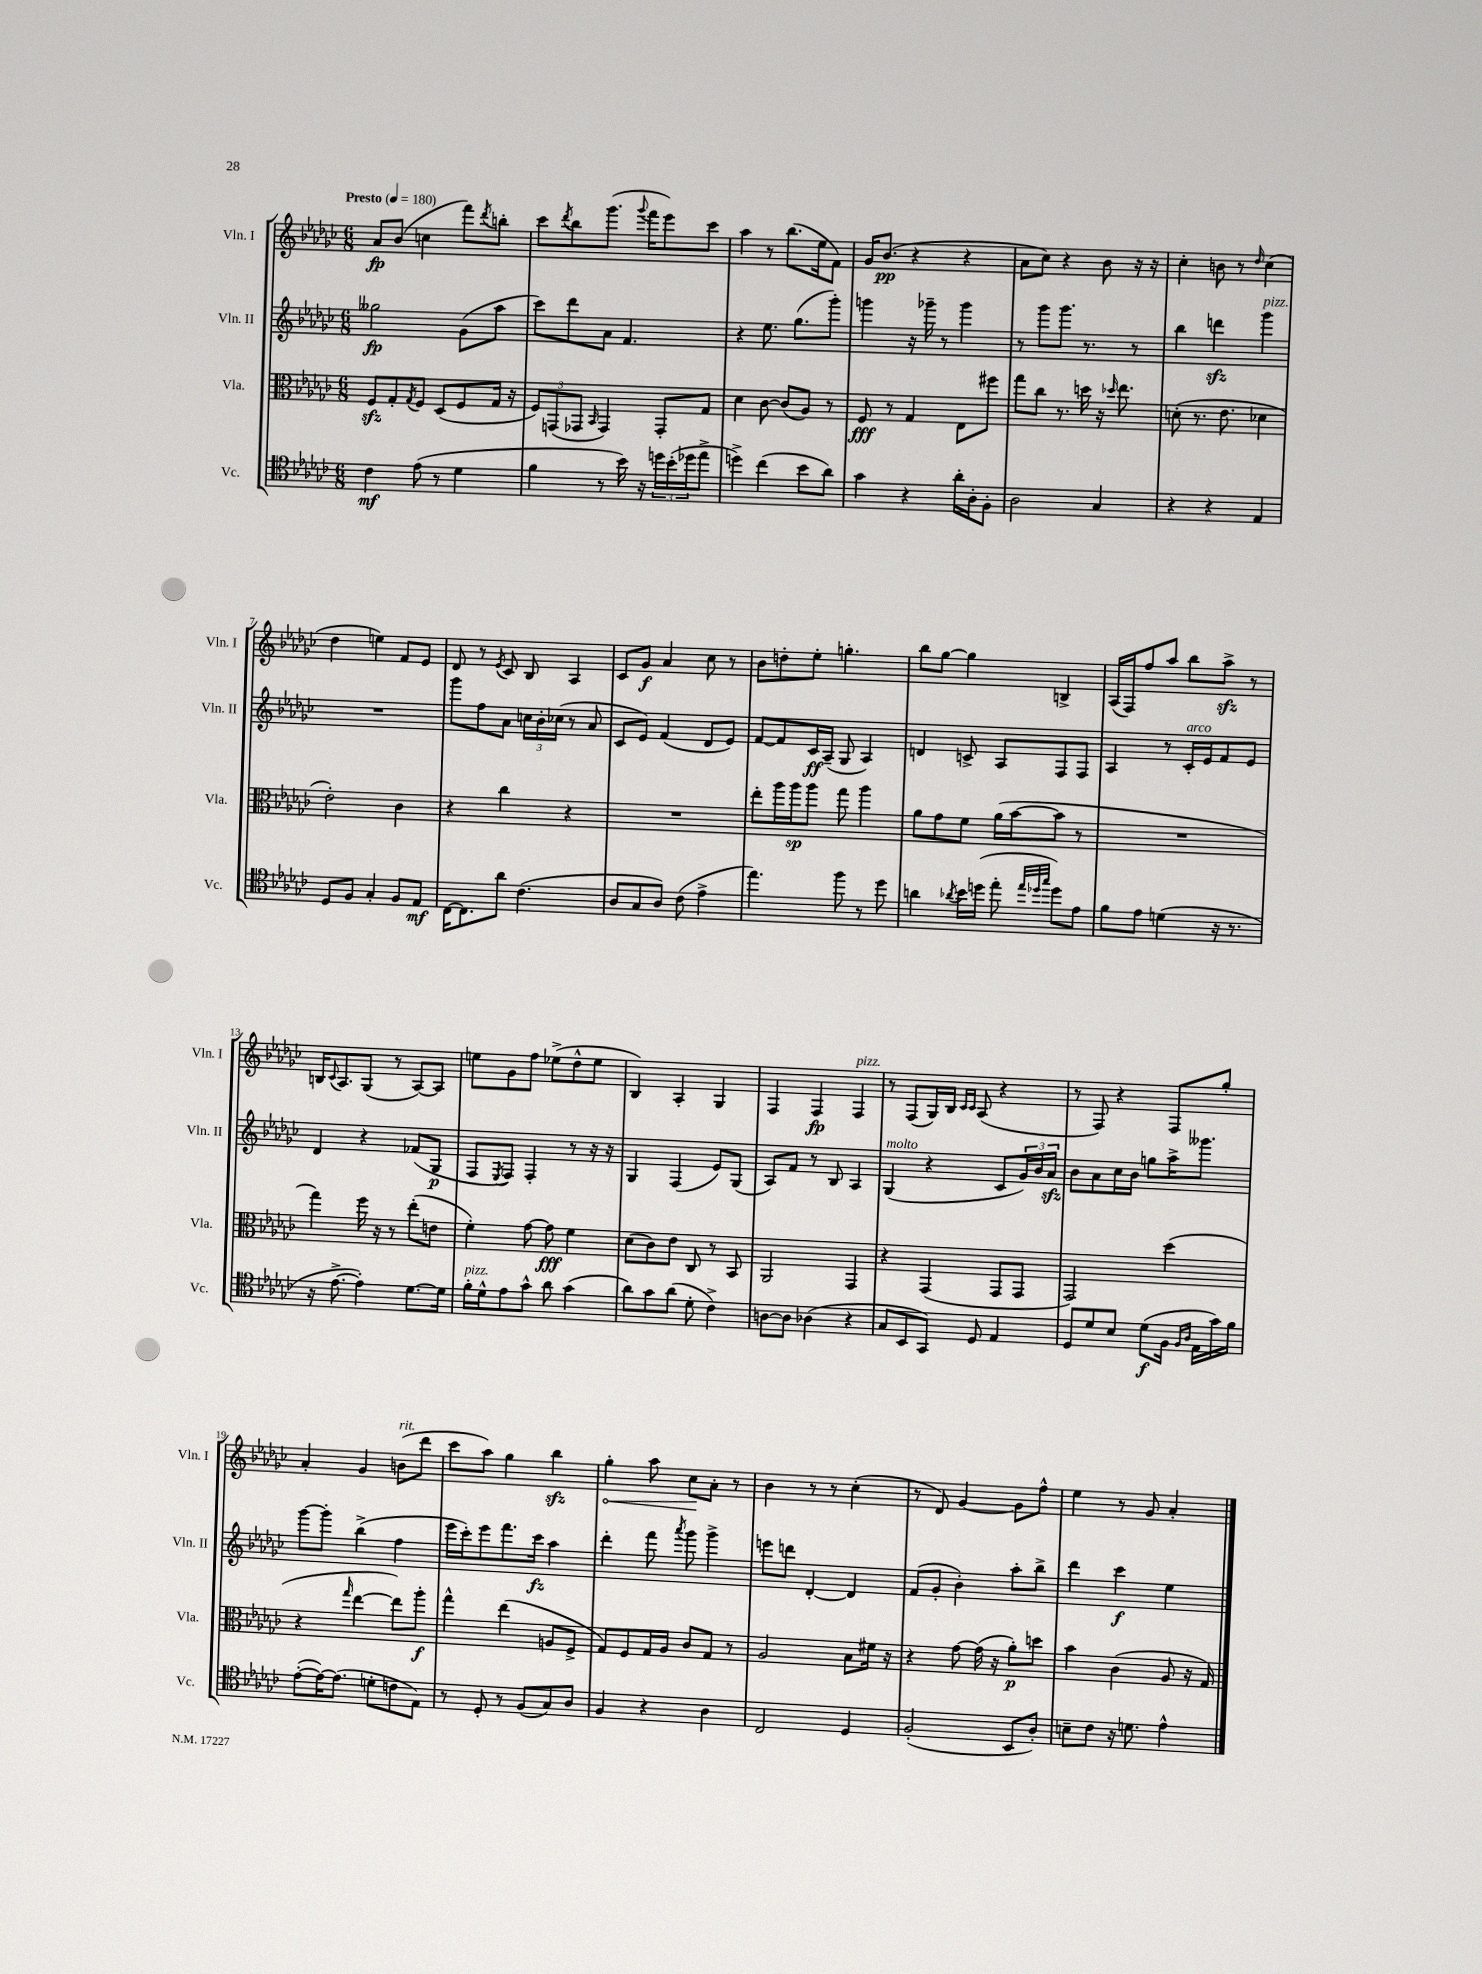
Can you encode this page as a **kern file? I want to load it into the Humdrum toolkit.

**kern	**dynam	**kern	**dynam	**kern	**dynam	**kern	**dynam
*part4	*part4	*part3	*part3	*part2	*part2	*part1	*part1
*staff4	*staff4	*staff3	*staff3	*staff2	*staff2	*staff1	*staff1
*I"Vc.	*	*I"Vla.	*	*I"Vln. II	*	*I"Vln. I	*
*I'Vc.	*	*I'Vla.	*	*I'Vln. II	*	*I'Vln. I	*
*clefC4	*	*clefC3	*	*clefG2	*	*clefG2	*
*k[b-e-a-d-g-c-]	*	*k[b-e-a-d-g-c-]	*	*k[b-e-a-d-g-c-]	*	*k[b-e-a-d-g-c-]	*
*M6/8	*	*M6/8	*	*M6/8	*	*M6/8	*
*MM180	*	*MM180	*	*MM180	*	*MM180	*
=1	=1	=1	=1	=1	=1	=1	=1
!	!	!	!	!	!	!LO:TX:a:B:t=Presto	!
4c-\	mf	8Fzz/L	.	2gg--X\	fp	8a-/L	fp
.	.	8G-'/	.	.	.	(8b-/J	.
.	.	8qG-/	.	.	.	.	.
(8e-\	.	8F/J	.	.	.	4ccn\	.
8r	.	(8D-/L	.	.	.	.	.
4d-\	.	8F/	.	(8g-\L	.	8fff\L)	.
.	.	.	.	.	.	8qddd-/	.
.	.	16G-/Jk	.	8aa-\J	.	8bbn'\J	.
.	.	16r	.	.	.	.	.
=2	=2	=2	=2	=2	=2	=2	=2
4f\	.	12F/L)	.	8ccc-\L)	.	8ccc-\L	.
.	.	(12GGn/	.	.	.	.	.
.	.	.	.	.	.	8qddd-/	.
.	.	.	.	8ddd-\	.	8bb-\	.
.	.	12GG-X/J	.	.	.	.	.
.	.	16qqBB-/	.	.	.	.	.
8r	.	4GG-/)	.	8a-\J	.	(8.ggg-\J	.
16b-\)	.	.	.	4.f/	.	.	.
.	.	.	.	.	.	8qqggg-/	.
16r	.	.	.	.	.	16fff\KL	.
24ddn\LL	.	8GG-'/L	.	.	.	8eee-\)	.
(24b-'\	.	.	.	.	.	.	.
24dd-X\J	.	.	.	.	.	.	.
8ee-^\J	.	8G-/J	.	.	.	8ccc-\J	.
=3	=3	=3	=3	=3	=3	=3	=3
4ddn^\)	.	4d-\	.	4r	.	4aa-\	.
(4cc-\	.	[8c-\	.	8.ee-\	.	8r	.
.	.	(8c-/L]	.	.	.	(8.bb-\L	.
.	.	.	.	(8.gg-\L	.	.	.
8b-\L	.	8A-/J)	.	.	.	.	.
.	.	.	.	.	.	16ee-\k	.
8a-\J)	.	8r	.	8ggg-'\J)	.	8f\J)	.
=4	=4	=4	=4	=4	=4	=4	=4
4g-\	.	8F/	fff	4gggn\	.	16g-/KL	.
.	.	.	.	.	.	(8.b-/J	pp
.	.	8r	.	.	.	.	.
4r	.	4G-/	.	16r	.	4r	.
.	.	.	.	16ggg-X~\	.	.	.
.	.	.	.	8r	.	.	.
16a-'\LL	.	8E-\L	.	4ggg-\	.	4r	.
16A-'\J	.	.	.	.	.	.	.
8F'\J	.	8ff#X\J	.	.	.	.	.
=5	=5	=5	=5	=5	=5	=5	=5
2A-\	.	8gg-\L	.	8r	.	8a-\L	.
.	.	8cc-\J	.	8ggg-\L	.	8cc-\J)	.
.	.	8.r	.	8.ggg-\J	.	4r	.
.	.	16ddn\	.	8.r	.	.	.
4G-/	.	16r	.	.	.	8b-\	.
.	.	16qqdd-X/	.	.	.	.	.
.	.	8.ee-\	.	.	.	.	.
.	.	.	.	8r	.	16r	.
.	.	.	.	.	.	16r	.
=6	=6	=6	=6	=6	=6	=6	=6
4r	.	(8dn'\	.	4bb-\	.	4cc-'\	.
.	.	8.r	.	.	.	.	.
4r	.	.	.	4dddnzz\	.	8bn\	.
.	.	8.e-\	.	.	.	.	.
.	.	.	.	.	.	8r	.
.	.	.	.	.	.	16qqdd-/	.
!	!	!	!	!LO:TX:a:i:t=pizz.	!	!	!
4E-/	.	4d-X\	.	4ggg-\	.	(4cc-\	.
!!LO:LB:g=z
=7	=7	=7	=7	=7	=7	=7	=7
8D-/L	.	2e-'\)	.	2.r	.	4dd-\	.
8F/J	.	.	.	.	.	.	.
4G-'/	.	.	.	.	.	4een\)	.
8F/L	.	4c-\	.	.	.	8f/L	.
8E-/J	mf	.	.	.	.	8e-/J	.
=8	=8	=8	=8	=8	=8	=8	=8
[16C-\KL	.	4r	.	8ggg-\L	.	8d-/	.
8.C-\]	.	.	.	.	.	.	.
.	.	.	.	8ff\	.	8r	.
.	.	.	.	.	.	8qe-/	.
8a-\J	.	4cc-\	.	8a-\J	.	8c-/	.
(4.c-\	.	.	.	24ccn\LL	.	8B-/	.
.	.	.	.	24b-'\	.	.	.
.	.	.	.	(24cc-X\JJ	.	.	.
.	.	4r	.	8r	.	4A-/	.
.	.	.	.	8a-/	.	.	.
=9	=9	=9	=9	=9	=9	=9	=9
8A-/L	.	2.r	.	8c-/L	.	8c-/L	.
8G-/	.	.	.	8e-/J)	.	8g-/J	f
8A-/J)	.	.	.	(4f/	.	4a-/	.
(8c-\	.	.	.	.	.	.	.
4e-^\	.	.	.	8d-/L	.	8cc-\	.
.	.	.	.	8e-/J)	.	8r	.
=10	=10	=10	=10	=10	=10	=10	=10
4.ee-\)	.	8ee-'\L	.	[8f/L	.	8b-\L	.
.	.	16aa-\L	.	8f/]	.	8ddn'\	.
.	.	16aa-\J	sp	.	.	.	.
.	.	8aa-\J	.	16c-/L	ff	8ee-'\J	.
.	.	.	.	(16A-~/JJ	.	.	.
8ff\	.	8gg-\	.	8G-/	.	4.ggn'\	.
8r	.	4aa-\	.	4A-/)	.	.	.
8dd-\	.	.	.	.	.	.	.
=11	=11	=11	=11	=11	=11	=11	=11
4an\	.	8a-\L	.	4dn/	.	8bb-\L	.
.	.	8g-\	.	.	.	[8gg-\J	.
8qa-X/	.	.	.	.	.	.	.
16b-\LL	.	8f\J	.	8cn^/	.	4gg-\]	.
(16ddn\JJ	.	.	.	.	.	.	.
8ee-'\	.	(16a-\LL	.	8A-/L	.	.	.
.	.	[16b-\J	.	.	.	.	.
32qqee-/LLL	.	.	.	.	.	.	.
32qqdd-X/	.	.	.	.	.	.	.
32qqgg-/JJJ	.	.	.	.	.	.	.
8dd-\L)	.	8b-\J]	.	8F/	.	4Bn^/	.
8e-\J	.	8r	.	8F/J	.	.	.
=12	=12	=12	=12	=12	=12	=12	=12
8f\L	.	2.r	.	4A-/	.	(16A-/LL	.
.	.	.	.	.	.	16F/J)	.
8e-\J	.	.	.	.	.	8ff/	.
(4dn\	.	.	.	8r	.	8aa-/J	.
!	!	!	!	!LO:TX:a:i:t=arco	!	!	!
.	.	.	.	16c-'/LL	.	8bb-\L	.
.	.	.	.	16e-/J	.	.	.
16r	.	.	.	8f/	.	8aa-zz^\J	.
8.r	.	.	.	.	.	.	.
.	.	.	.	8e-/J	.	8r	.
!!LO:LB:g=z
=13	=13	=13	=13	=13	=13	=13	=13
16r	.	4gg-\)	.	4d-/	.	16Bn/KL	.
.	.	.	.	.	.	8qqc-/	.
[8.e-^\	.	.	.	.	.	8.A-/	.
4e-'\])	.	16ff\	.	4r	.	(8G-/J	.
.	.	16r	.	.	.	.	.
.	.	8r	.	.	.	8r	.
[8.d-\L	.	(8ee-'\L	.	(8f-X/L	.	[8A-/L)	.
.	.	8en\J	.	8G-/J	p	8A-/J]	.
16d-\Jk]	.	.	.	.	.	.	.
=14	=14	=14	=14	=14	=14	=14	=14
!LO:TX:a:i:t=pizz.	!	!	!	!	!	!	!
16f'\LL	.	4f'\)	.	8F/L	.	8een\L	.
16d-^^\J	.	.	.	.	.	.	.
.	.	.	.	8qE-/	.	.	.
8e-\	.	.	.	8F/J)	.	8g-\	.
8g-^^\J	.	[8g-\	.	4F'/	.	8ff\J	.
8a-\	.	8g-\]	fff	.	.	(8ee-X^\L	.
(4g-\	.	4f\	.	8r	.	8dd-^^\	.
.	.	.	.	16r	.	8ee-\J	.
.	.	.	.	16r	.	.	.
=15	=15	=15	=15	=15	=15	=15	=15
8a-\L)	.	(8d-\L	.	4G-/	.	4B-/)	.
8g-\	.	8c-\)	.	.	.	.	.
(8a-\J	.	8e-\J	.	(4F/	.	4A-'/	.
8d-'\	.	8C-/	.	.	.	.	.
4c-^\)	.	8r	.	8e-/L)	.	4G-/	.
.	.	8BB-/	.	(8G-/J	.	.	.
=16	=16	=16	=16	=16	=16	=16	=16
[8An\L	.	2AA-/	.	8A-/L)	.	4F/	.
8A\J]	.	.	.	8f/J	.	.	.
(4A-X\	.	.	.	8r	.	4F/	fp
.	.	.	.	8B-/	.	.	.
!	!	!	!	!	!	!LO:TX:a:i:t=pizz.	!
4r	.	4GG-/	.	4A-/	.	4F/	.
=17	=17	=17	=17	=17	=17	=17	=17
!	!	!	!	!LO:TX:a:i:t=molto	!	!	!
8G-/L	.	4r	.	(4G-/	.	8r	.
8BB-/	.	.	.	.	.	(8F/L	.
8GG-/J)	.	(4GG-/	.	4r	.	16G-/L)	.
.	.	.	.	.	.	16B-/JJ	.
.	.	.	.	.	.	16qqc-/LL	.
.	.	.	.	.	.	16qqc-/JJ	.
8D-/	.	.	.	.	.	(8A-/	.
4E-/	.	8GG-/L	.	8c-/L	.	4r	.
.	.	8GG-/J	.	24g-/L)	.	.	.
.	.	.	.	24b-/	.	.	.
.	.	.	.	24a-zz/JJ	.	.	.
=18	=18	=18	=18	=18	=18	=18	=18
8D-/L	.	2GG-/)	.	8b-\L	.	8r	.
8d-/	.	.	.	8a-\	.	8F/)	.
8B-/J	.	.	.	16cc-\L	.	4r	.
.	.	.	.	16b-\JJ	.	.	.
(8d-\L	f	.	.	8ggn\L	.	.	.
16F\Jk	.	(4dd-\	.	16aa-^\K	.	8F/L	.
16qqF/LL	.	.	.	.	.	.	.
16qqA-/JJ	.	.	.	.	.	.	.
16E-\LL	.	.	.	8.ggg--X\J	.	.	.
16g-\)	.	.	.	.	.	8gg-'/J	.
16f\JJ	.	.	.	.	.	.	.
!!LO:LB:g=z
=19	=19	=19	=19	=19	=19	=19	=19
([8e-'\L	.	4r	.	[8ggg-\L	.	4a-'/	.
16e-\K_)	.	.	.	8ggg-'\J]	.	.	.
(8.e-\J]	.	.	.	.	.	.	.
.	.	16qqgg-/	.	.	.	.	.
.	.	[4ee-\	.	(4bb-^\	.	4g-/	.
8dn'\L	.	.	.	.	.	.	.
!	!	!	!	!	!	!LO:TX:a:i:t=rit.	!
8cn\	.	8ee-\L])	.	4ff\	.	(8bn\L	.
8E-\J)	.	8aa-'\J	f	.	.	8ddd-\J	.
=20	=20	=20	=20	=20	=20	=20	=20
8r	.	4gg-^^\	.	16eee-\LL	.	8ccc-\L	.
.	.	.	.	16ccc-'\J)	.	.	.
8D-'/	.	.	.	8eee-\	.	8aa-\J)	.
8r	.	(4ee-\	.	8.fff\	.	4gg-\	.
(8F/L	.	.	.	.	.	.	.
.	.	.	.	16ccc-\Jk	fz	.	.
8G-/)	.	8An/L	.	4aa-\	.	4bb-zz\	.
8A-/J	.	8F^/J	.	.	.	.	.
=21	=21	=21	=21	=21	=21	=21	=21
!	!	!	!	!	!	!	!LO:HP:b
4F/	.	8G-/L)	.	4ddd-'\	.	4gg-'\	<
.	.	8F/	.	.	.	.	.
4r	.	16G-/L	.	8fff\	.	8aa-\	.
.	.	16A-/JJ	.	.	.	.	.
.	.	.	.	8qaaa-/	.	.	.
.	.	8c-/L	.	8ggg-\	.	8cc-\L	.
4A-\	.	8G-/J	.	4ggg-^\	.	8a-'\J	[
.	.	8r	.	.	.	8r	.
=22	=22	=22	=22	=22	=22	=22	=22
2C-/	.	2A-/	.	8eeen\L	.	4b-\	.
.	.	.	.	8dddn\J	.	.	.
.	.	.	.	[4d-'/	.	8r	.
.	.	.	.	.	.	8r	.
4D-/	.	8B-\L	.	4d-/]	.	(4cc-'\	.
.	.	16f#X\Jk	.	.	.	.	.
.	.	16r	.	.	.	.	.
=23	=23	=23	=23	=23	=23	=23	=23
(2F'/	.	4r	.	(8f/L	.	8r	.
.	.	.	.	8g-'/J	.	8d-/)	.
.	.	[8g-\	.	4b-'\)	.	[4g-/	.
.	.	(16g-\]	.	.	.	.	.
.	.	16r	.	.	.	.	.
8BB-/L	.	8a-'\L)	p	8aa-'\L	.	8g-\L]	.
8A-'/J)	.	8ddn\J	.	8bb-^\J	.	8ff^^\J	.
=24	=24	=24	=24	=24	=24	=24	=24
8Bn~\L	.	4b-\	.	4ddd-\	.	4ee-\	.
8c-\J	.	.	.	.	.	.	.
16r	.	(4c-\	.	4ccc-\	f	8r	.
8.dn\	.	.	.	.	.	.	.
.	.	.	.	.	.	8g-/	.
4e-^^\	.	8A-/	.	4ee-\	.	4a-'/	.
.	.	16r	.	.	.	.	.
.	.	16G-/)	.	.	.	.	.
==	==	==	==	==	==	==	==
*-	*-	*-	*-	*-	*-	*-	*-
